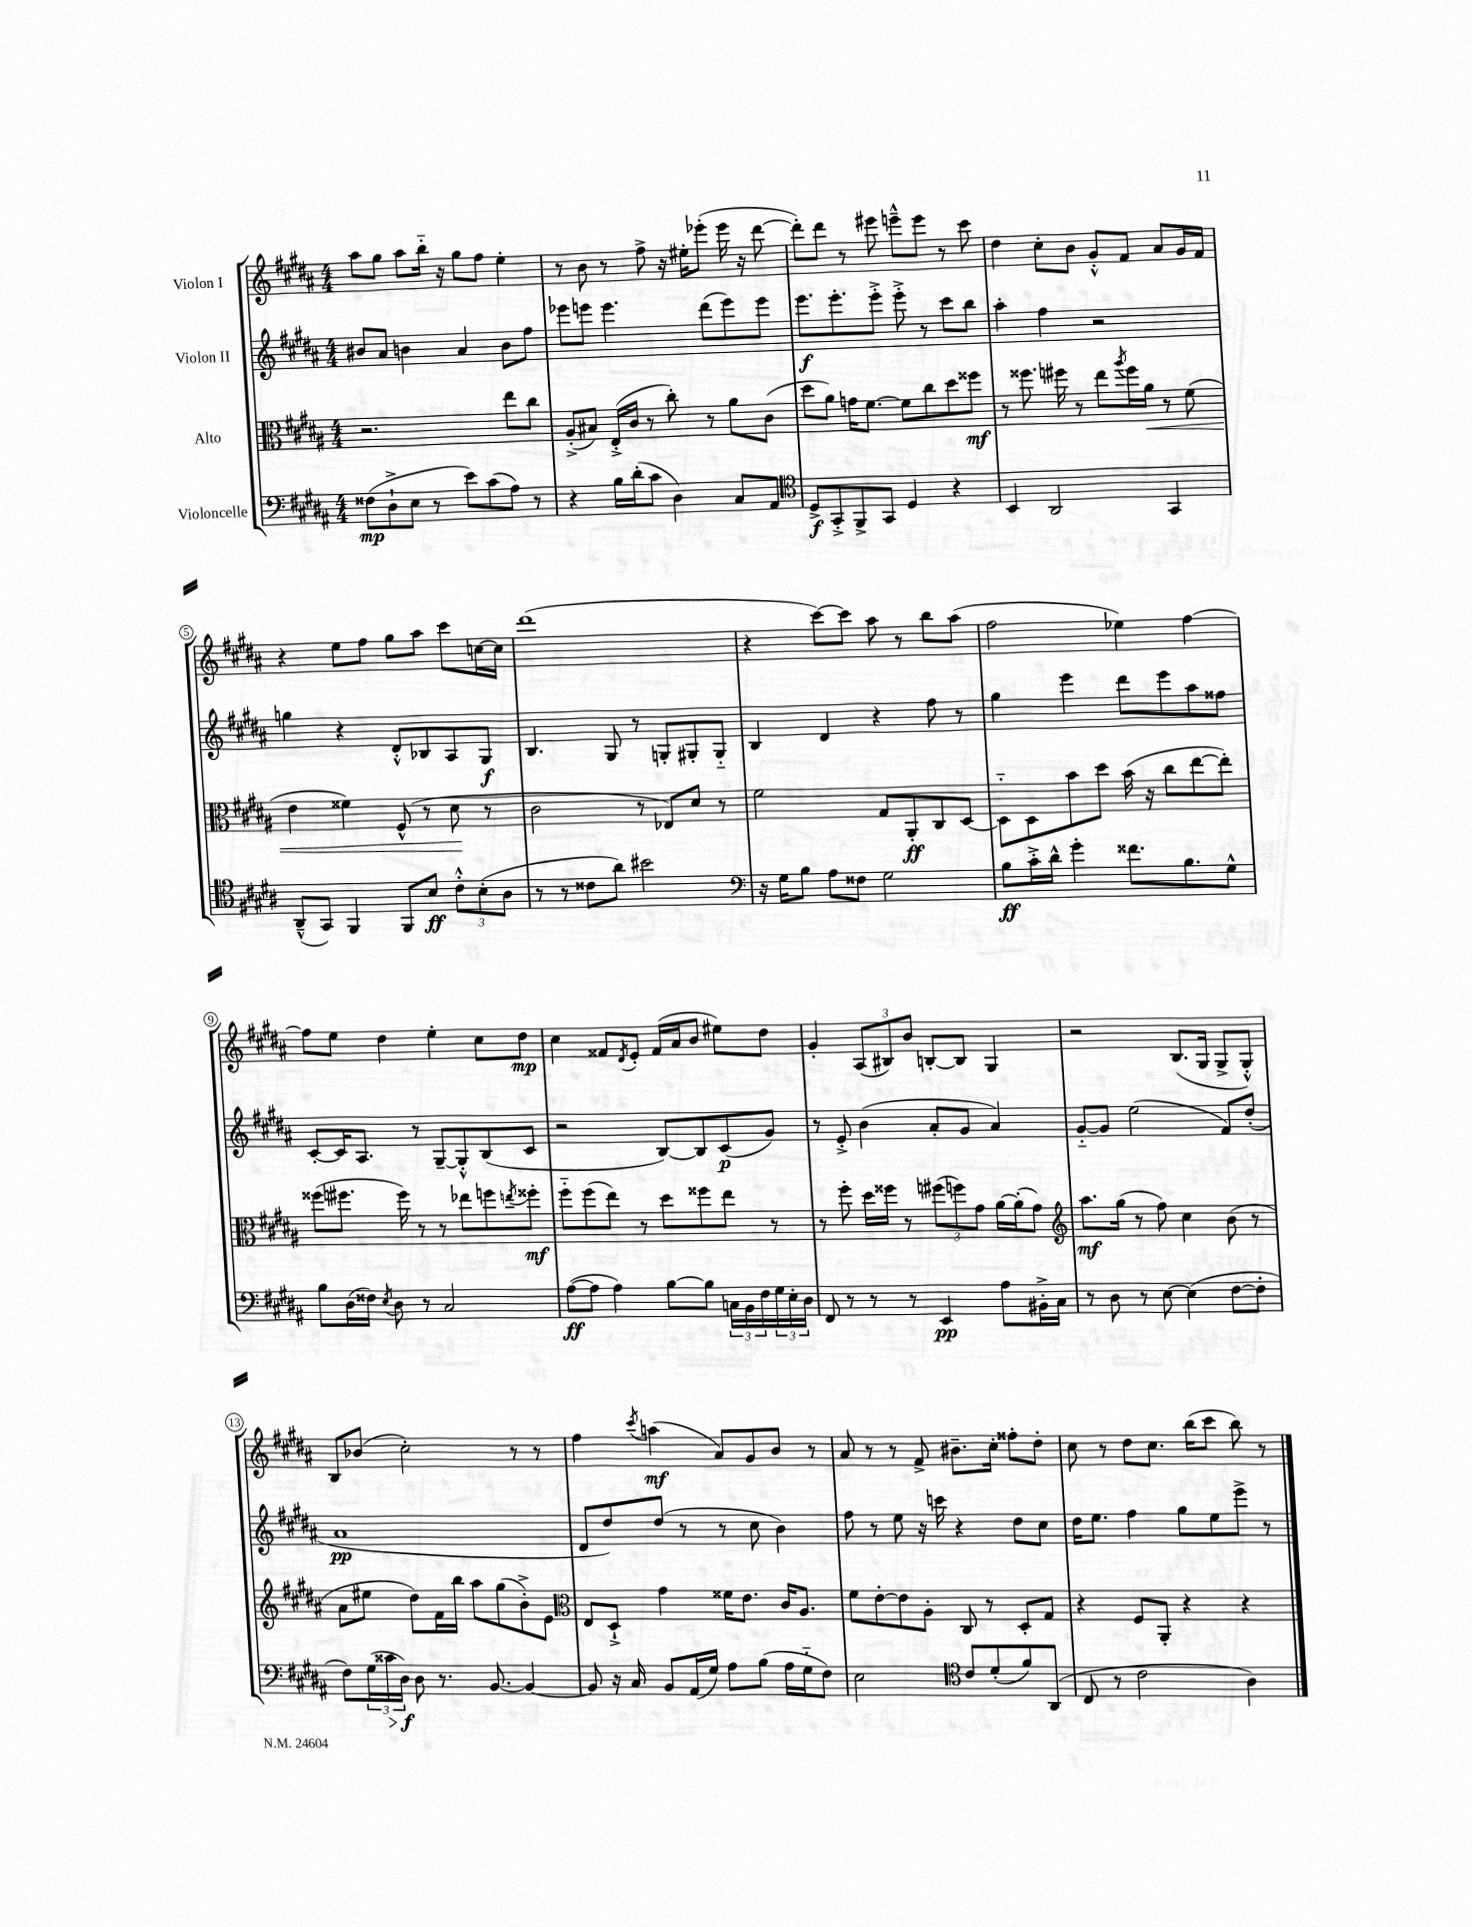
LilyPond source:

<<
\new StaffGroup <<
\new Staff = "s0" \with { instrumentName = "Violon I" } {
    \clef treble \key b \major \numericTimeSignature \time 4/4
    ais''8 gis''8 ais''8 b''16-_ r16 gis''8 fis''8 e''4-. |
    r8 b'8 r8 fis''8-> r16 eis''16-. ees'''8-.( ees'''16 r16 dis'''8~ |
    dis'''8-.) dis'''8 r8 eis'''8 e'''8---^ e'''8 r8 cis'''8 |
    dis''4 cis''8-. b'8 gis'8-.-^ fis'8 ais'8 gis'16 fis'16 |
    r4 e''8 fis''8 gis''8 ais''8 cis'''8 c''16~ c''16 |
    dis'''1( |
    r4 cis'''8~) cis'''8 ais''8 r8 b''8 ais''8( |
    fis''2 ees''4) fis''4~ |
    fis''8 e''8 dis''4 e''4-. cis''8 dis''8\mp |
    cis''4 fisis'8 \acciaccatura { dis'8 } e'8-. fisis'16( ais'16 b'8 eis''8) dis''8 |
    gis'4-. \tuplet 3/2 { ais8( bis8) b'8 } b8~-. b8 gis4 |
    r2 b8.( gis16 gis8-> gis8-.-^) |
    b8 bes'8( cis''2-.) r8 r8 |
    fis''4 \acciaccatura { cis'''8 } a''4\mf( ais'8) gis'8 b'8 r8 |
    ais'8 r8 r8 fis'8-> bis'8.-- cis''16-. fisis''8-. dis''8-. |
    cis''8 r8 dis''8 cis''8. b''16( cis'''8 b''8) r8 \bar "|." |
}
\new Staff = "s1" \with { instrumentName = "Violon II" } {
    \clef treble \key b \major \numericTimeSignature \time 4/4
    bis'8 ais'8 b'4 ais'4 b'8 fis''8 |
    ees'''8 e'''8 e'''4. dis'''8( e'''8) e'''8 |
    e'''8.\f e'''8.-. e'''8-.-> e'''8-.-> r8 cis'''8 b''8 |
    ais''4-. fis''4 r2 |
    g''4 r4 dis'8-.-^ bes8 ais8 gis8\f |
    b4. gis8 r8 g8-. gis8-. gis8-_ |
    b4 dis'4 r4 fis''8 r8 |
    gis''4 e'''4 dis'''8 e'''8 ais''8 fisis''8 |
    cis'8~-. cis'16 ais8. r8 gis8~-- gis8-.-^ b8( cis'8 |
    r2 b8~) b8 cis'8\p( gis'8) |
    r8 e'8-.-> b'4( ais'8-. gis'8 ais'4) |
    gis'8~-_ gis'8 e''2( fis'8) dis''8-.( |
    ais'1\pp |
    dis'8 dis''8) dis''8( r8 r8 cis''8 b'4) |
    fis''8 r8 e''8 r16 c'''16 r4 dis''8 cis''8 |
    dis''16 e''8. fis''4 gis''8 e''8 e'''8-> r8 \bar "|." |
}
\new Staff = "s2" \with { instrumentName = "Alto" } {
    \clef alto \key b \major \numericTimeSignature \time 4/4
    r2. e''8 cis''8 |
    ais8-.->( bis8) e16-.->( cis'16 r8 cis''8-.) r8 ais'8 cis'8( |
    dis''8 ais'8) g'16 fis'8.~ fis'8 cis''8 dis''8 fisis''8\mf |
    r8 fisis''8. fis''16 r8 e''8 \acciaccatura { ais''8 } fis''16 ais'16\< r8 fis'8( |
    e'4 fisis'4) fis8-^( r8 dis'8\! r8 |
    cis'2 r8 ees8) dis'8 r8 |
    fis'2 gis8 ais,8-.\ff cis8 dis8~ |
    dis8-_ dis8 b'8 dis''8 b'16( r16 cis''8 e''8~ e''8-.) |
    fisis''8( fis''8. fis''16) r8 r8 ees''8 f''8 \acciaccatura { e''8 } fisis''8-.\mf |
    fis''8-_ fis''8( e''8) r8 dis''8 fisis''8 e''8 r8 |
    r8 fis''8-. dis''16 fisis''16 r8 \tuplet 3/2 { fis''8( f''8) gis'8 } ais'16~ ais'16-.( gis'8) |
    \clef treble ais''8.\mf gis''16( r8 fis''8) cis''4 b'8( r8 |
    ais'8 eis''8 dis''8) fis'16 b''16 ais''8 gis''8( b'8-.->) e'8 |
    \clef alto e8 dis8-!-> gis'4 fisis'16 e'8. cis'16 ais8. |
    fis'8 e'8~-. e'8 ais8-. cis8 r8 dis8-. gis8 |
    r4 fis8 ais,8-. r4 r4 \bar "|." |
}
\new Staff = "s3" \with { instrumentName = "Violoncelle" } {
    \clef bass \key b \major \numericTimeSignature \time 4/4
    fisis8\mp( dis8-!-> e8 r8 e'8) cis'8( ais8) r8 |
    r4 b16 dis'16-.( cis'8 dis4) cis8 ais,8 |
    \clef tenor dis8->\f gis,8-.-> fis,8-> gis,8 dis4 r4 |
    b,4 ais,2 gis,4 |
    ais,8---^( gis,8) fis,4 fis,8 b8\ff \tuplet 3/2 { cis'8-.-^ b8-.( ais8 } |
    r8 r8 cisis'8 ais'8) bis'2 |
    \clef bass r16 gis16 b8 ais8 fisis8 gis2 |
    b8\ff cis'16-.-> dis'16-^ gis'4-. fisis'8. b8. gis8-^ |
    b8 dis16( fisis16) \acciaccatura { e8 } dis8 r8 cis2 |
    ais8~\ff( ais8 ais4) b8~ b8 \tuplet 3/2 { c16 b,16 fis16 } \tuplet 3/2 { gis16 e16-. dis16 } |
    fis,8 r8 r8 r8 e,4\pp ais8 bis,16-.-> cis16 |
    r8 dis8 r8 e8~ e4( fis8~ fis8-. |
    fis8) \tuplet 3/2 { gis16( cisis'16\> dis16\f\!) } dis8 r8. b,8.~ b,4~ |
    b,8 r16 cis16 b,8 ais,16( gis16) ais8 b8( ais16 gis16-_ fis8) |
    e2 \clef tenor cis'8 dis'8-.( fis'8) ais,8( |
    cis8 r8 cis'2 ais4) \bar "|." |
}
>>
>>
\layout { \context { \Score \override BarNumber.stencil = #(make-stencil-circler 0.1 0.3 ly:text-interface::print) } }
